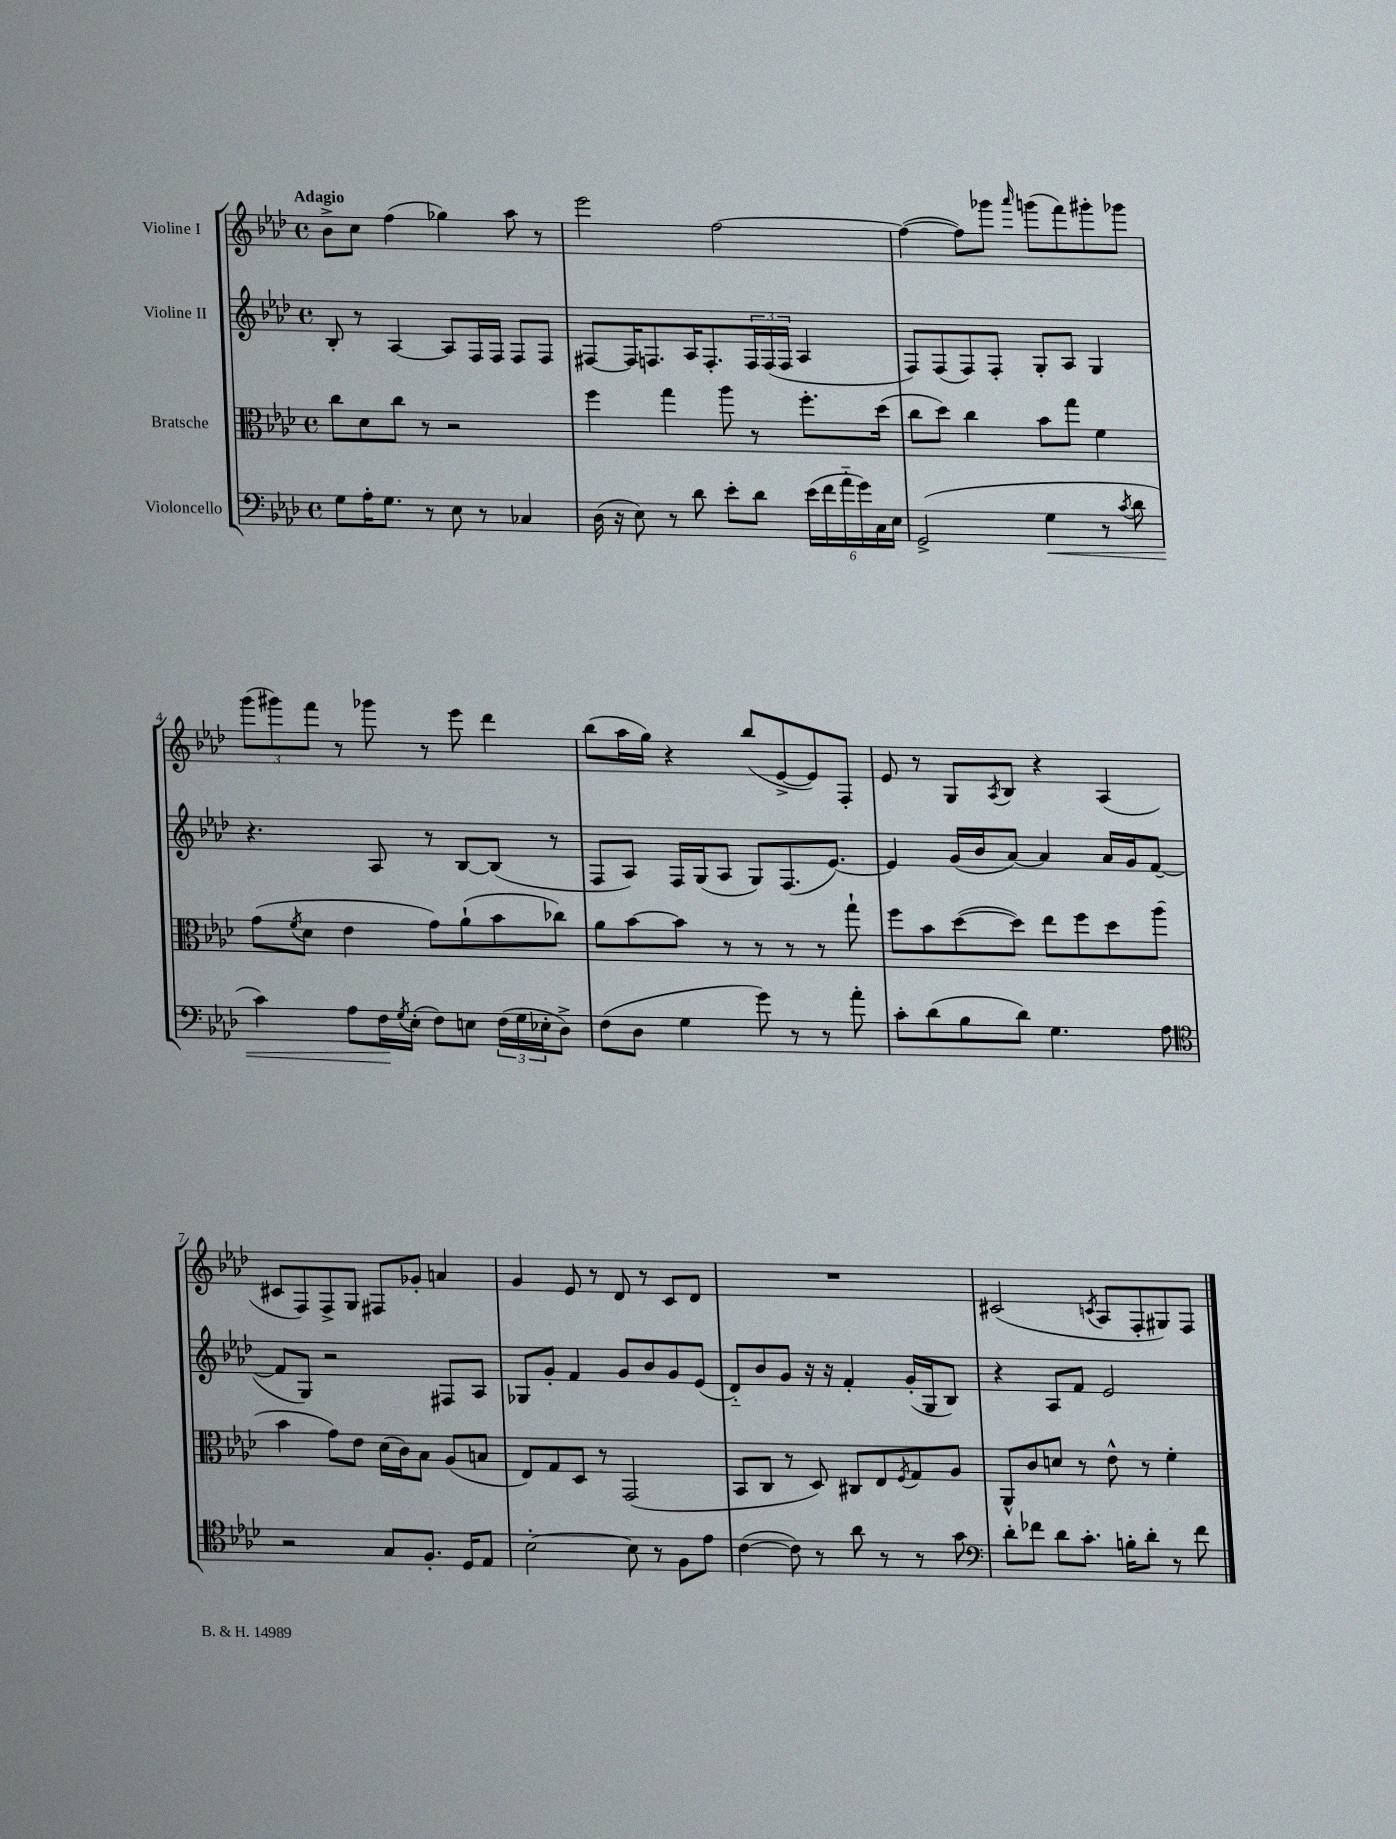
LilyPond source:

<<
\new StaffGroup <<
\new Staff = "s0" \with { instrumentName = "Violine I" } {
    \clef treble \key aes \major \defaultTimeSignature \time 4/4 \tempo "Adagio"
    bes'8-> c''8 f''4( ges''4) aes''8 r8 |
    ees'''2 f''2~ |
    f''4~( f''8) ges'''8 \grace { aes'''16 } g'''8( f'''8) gis'''8-. ges'''8 |
    \tuplet 3/2 { g'''8( gis'''8) f'''8 } r8 ges'''8 r8 ees'''8 des'''4 |
    bes''8( aes''16 g''16) r4 bes''8( ees'8~-> ees'8) f8-. |
    ees'8 r8 g8 \acciaccatura { aes8 } bes8 r4 aes4( |
    cis'8 f8) f8-> g8 fis8 ges'8-. a'4 |
    g'4 ees'8 r8 des'8 r8 c'8 des'8 |
    R1 |
    cis'2( \acciaccatura { c'8 } aes8 f8-. gis8) f8 \bar "|." |
}
\new Staff = "s1" \with { instrumentName = "Violine II" } {
    \clef treble \key aes \major \defaultTimeSignature \time 4/4
    bes8-. r8 aes4~ aes8 f16 f16 f8 f8 |
    fis8~ fis16 f8. aes16 f8.-. \tuplet 3/2 { f16 f16( f16 } aes4 |
    f8) f8( f8) f8-. g8-. aes8 g4 |
    r4. aes8 r8 bes8~ bes8( r8 |
    f8 aes8) f16 g16( aes8 g8) f8.( ees'8.~) |
    ees'4 g'16( bes'16 aes'8~) aes'4 aes'16 g'16 f'8~( |
    f'8 g8) r2 fis8 aes8 |
    ges8 g'8-. f'4 g'8 bes'8 g'8 ees'8( |
    des'8-_) bes'8 g'8 r16 r16 f'4-. g'16-.( g16 bes8) |
    r4 aes8 f'8 ees'2 \bar "|." |
}
\new Staff = "s2" \with { instrumentName = "Bratsche" } {
    \clef alto \key aes \major \defaultTimeSignature \time 4/4
    c''8 des'8 c''8 r8 r2 |
    f''4 g''4 aes''8 r8 f''8.-. des''16( |
    c''8 des''8) c''4 bes'8 g''8 f'4 |
    g'8( \acciaccatura { f'8 } des'8 ees'4 g'8) aes'8-!( bes'8 ces''8) |
    aes'8 bes'8~ bes'8 r8 r8 r8 r8 g''8-! |
    f''8 bes'8 des''8~( des''8) ees''8 f''8 des''8 aes''8( |
    bes'4 g'8) ees'8 des'16( c'16) bes8 aes8( b8 |
    ees8) g8 des8 r8 g,2( |
    bes,8 c8 r8 des8) cis8 ees8 \acciaccatura { f8 } g8 aes8 |
    aes,8-^ c'8 d'8 r8 ees'8-^ r8 f'4-. \bar "|." |
}
\new Staff = "s3" \with { instrumentName = "Violoncello" } {
    \clef bass \key aes \major \defaultTimeSignature \time 4/4
    g8 aes16-. g8. r8 ees8 r8 ces4 |
    des16( r16 ees8) r8 des'8 ees'8-. des'8 \tuplet 6/4 { ees'16( f'16 aes'16-_ g'16) c16 ees16 } |
    g,2->( g4\< r8 \acciaccatura { c'8 } des'8 |
    c'4) aes8 f16\! \acciaccatura { g8 } ees16-.( f8) e8 \tuplet 3/2 { f16( g16 ees16-. } des8->) |
    f8( des8 g4 g'8) r8 r8 aes'8-. |
    c'8-. des'8( bes8 des'8) g4. aes8 |
    \clef tenor r2 g8 f8.-. des16 ees8 |
    bes2~-. bes8 r8 f8 ees'8 |
    c'4~( c'8) r8 aes'8 r8 r8 g'8 |
    \clef bass des'8-. fes'8 des'8 c'8.-. b16-. des'8-. r8 fes'8 \bar "|." |
}
>>
>>
